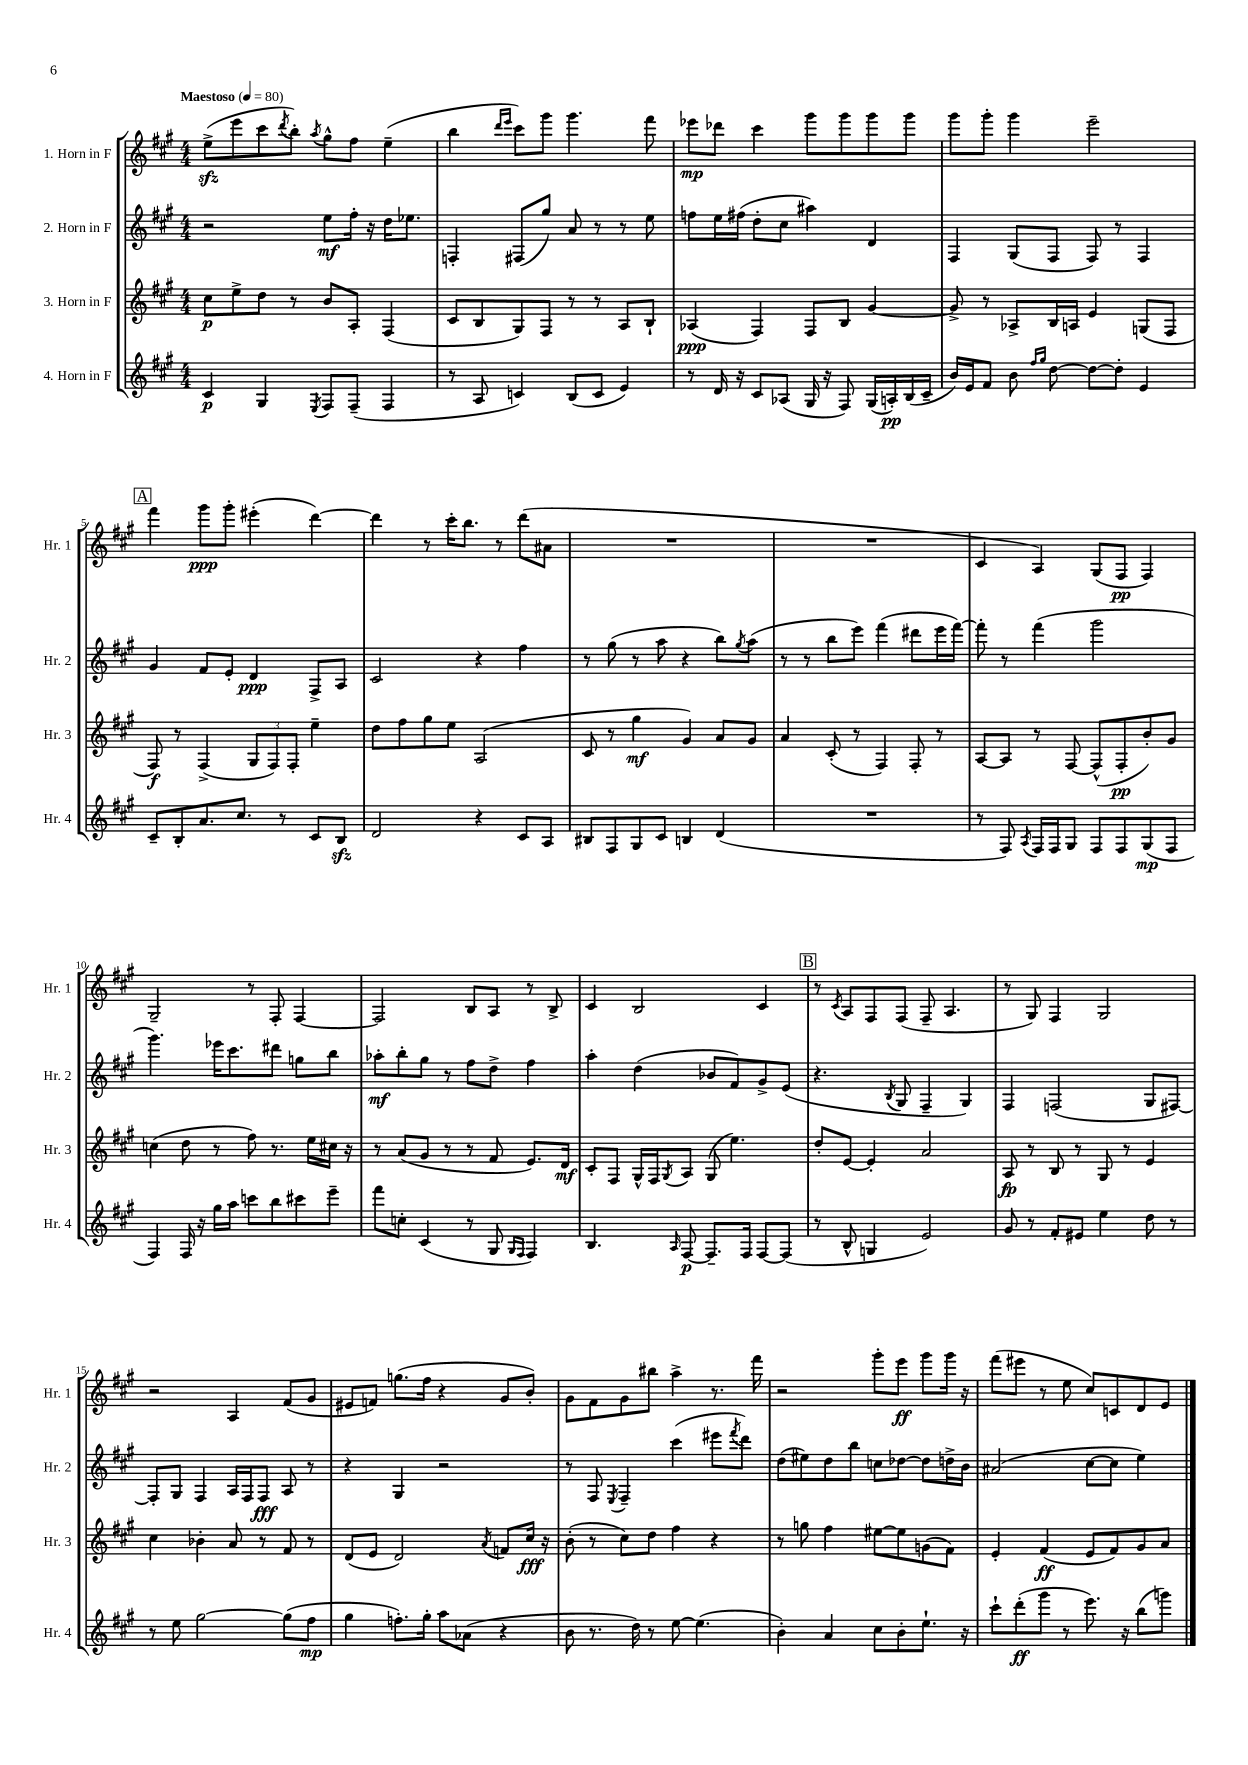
<<
\new StaffGroup <<
\new Staff = "s0" \with { instrumentName = "1. Horn in F" shortInstrumentName = "Hr. 1" } {
    \clef treble \key a \major \numericTimeSignature \time 4/4 \tempo "Maestoso" 4 = 80
    e''8->\sfz( e'''8 cis'''8 \acciaccatura { d'''8 } b''8-.) \acciaccatura { a''8 } gis''8-^ fis''8 e''4--( |
    b''4 \grace { d'''16 e'''16 } cis'''8) gis'''8 gis'''4. fis'''8 |
    ees'''8\mp des'''8 cis'''4 gis'''8 gis'''8 gis'''8 gis'''8 |
    gis'''8 gis'''8-. gis'''4 e'''2-- |
    \mark \markup { \box "A" } fis'''4 gis'''8\ppp gis'''8-. eis'''4-.( d'''4~) |
    d'''4 r8 cis'''16-. b''8. r8 d'''8( ais'8 |
    R1 |
    R1 |
    cis'4 a4) gis8( fis8\pp fis4) |
    gis2-- r8 fis8-. fis4~ |
    fis2 b8 a8 r8 b8-> |
    cis'4 b2 cis'4 |
    \mark \markup { \box "B" } r8 \acciaccatura { cis'8 } a8 fis8 fis8( fis8-- a4. |
    r8 gis8) fis4 gis2 |
    r2 a4 fis'8( gis'8 |
    eis'8 f'8) g''8.( fis''16 r4 gis'8 b'8-.) |
    gis'8 fis'8 gis'8 bis''8 a''4-> r8. fis'''16 |
    r2 gis'''8-. e'''8\ff gis'''8 gis'''16 r16 |
    fis'''8( eis'''8 r8 e''8 cis''8) c'8 d'8 e'8 \bar "|." |
}
\new Staff = "s1" \with { instrumentName = "2. Horn in F" shortInstrumentName = "Hr. 2" } {
    \clef treble \key a \major \numericTimeSignature \time 4/4
    r2 e''8\mf fis''16-. r16 d''16 ees''8. |
    f4-. fis8( gis''8) a'8 r8 r8 e''8 |
    f''8 e''16 fis''16( d''8-. cis''8 ais''4) d'4 |
    fis4 gis8( fis8 fis8) r8 fis4 |
    \mark \markup { \box "A" } gis'4 fis'8 e'8-. d'4\ppp fis8-> a8 |
    cis'2 r4 fis''4 |
    r8 gis''8( r8 a''8 r4 b''8) \acciaccatura { gis''8 } a''8( |
    r8 r8 b''8 e'''8) fis'''4( dis'''8 e'''16 fis'''16~) |
    fis'''8-. r8 fis'''4( gis'''2 |
    gis'''4.) ees'''16 cis'''8. dis'''8 g''8 b''8 |
    aes''8-.\mf b''8-. gis''8 r8 fis''8 d''8-> fis''4 |
    a''4-. d''4( bes'8 fis'8) gis'8-> e'8( |
    \mark \markup { \box "B" } r4. \acciaccatura { b8 } gis8 fis4-- gis4) |
    fis4 f2( gis8 fis8~) |
    fis8-. gis8 fis4 a16 fis16 fis8\fff a8 r8 |
    r4 gis4 r2 |
    r8 fis8 \acciaccatura { e8 } fis4-- cis'''4( eis'''8 \acciaccatura { fis'''8 } d'''8) |
    d''8( eis''8) d''8 b''8 c''8 des''8~ des''8 d''16-> b'16 |
    ais'2( cis''8~ cis''8 e''4) \bar "|." |
}
\new Staff = "s2" \with { instrumentName = "3. Horn in F" shortInstrumentName = "Hr. 3" } {
    \clef treble \key a \major \numericTimeSignature \time 4/4
    cis''8\p e''8-> d''8 r8 b'8 a8-. fis4( |
    cis'8 b8 gis8) fis8 r8 r8 a8 b8-! |
    aes4\ppp( fis4) fis8 b8 gis'4~ |
    gis'8-> r8 aes8-> b16 a16 e'4 g8( fis8 |
    \mark \markup { \box "A" } fis8\f) r8 fis4->( \tuplet 3/2 { gis8 fis8) fis8-. } e''4-- |
    d''8 fis''8 gis''8 e''8 a2( |
    cis'8 r8 gis''4\mf gis'4) a'8 gis'8 |
    a'4 cis'8-.( r8 fis4) fis8-. r8 |
    a8~ a8 r8 fis8~ fis8-^( fis8-.\pp b'8-.) gis'8 |
    c''4( d''8 r8 fis''8) r8. e''16 cis''16 r16 |
    r8 a'8( gis'8 r8 r8 fis'8 e'8.) d'16\mf |
    cis'8-. fis8 gis16-^ fis16 \acciaccatura { gis8 } a8 gis8( e''4.) |
    \mark \markup { \box "B" } d''8-. e'8~ e'4-. a'2 |
    a8\fp r8 b8 r8 gis8 r8 e'4 |
    cis''4 bes'4-. a'8 r8 fis'8 r8 |
    d'8( e'8 d'2) \acciaccatura { a'8 } f'8 cis''16\fff r16 |
    b'8-.( r8 cis''8) d''8 fis''4 r4 |
    r8 g''8 fis''4 eis''8~ eis''8 g'8( fis'8) |
    e'4-. fis'4\ff( e'8 fis'8) gis'8 a'8 \bar "|." |
}
\new Staff = "s3" \with { instrumentName = "4. Horn in F" shortInstrumentName = "Hr. 4" } {
    \clef treble \key a \major \numericTimeSignature \time 4/4
    cis'4\p gis4 \acciaccatura { e8 } fis8 fis8--( fis4 |
    r8 a8 c'4) b8( c'8 e'4) |
    r8 d'16 r16 cis'8 aes8( gis16 r16 fis8) gis16( a16-.\pp) b16( cis'16-- |
    b'16) e'16 fis'8 b'8 \grace { fis''16 gis''16 } d''8~ d''8~ d''8-. e'4 |
    \mark \markup { \box "A" } cis'8-- b8-. a'8. cis''8. r8 cis'8 b8\sfz |
    d'2 r4 cis'8 a8 |
    bis8 fis8 gis8 cis'8 b4 d'4( |
    R1 |
    r8 fis8) \acciaccatura { a8 } fis16 fis16 gis8 fis8 fis8 gis8\mp( fis8 |
    fis4) fis16 r16 gis''16 a''16 c'''8 b''8 cis'''8 e'''8-- |
    fis'''8 c''8-. cis'4( r8 gis8 \grace { gis16 fis16 } fis4) |
    b4. \grace { a16 } fis8~\p fis8.-- fis16 fis8~ fis8( |
    \mark \markup { \box "B" } r8 b8-^ g4 e'2) |
    gis'8 r8 fis'8-. eis'8 e''4 d''8 r8 |
    r8 e''8 gis''2~ gis''8( fis''8\mp |
    gis''4 f''8.-.) gis''16-. a''8 aes'8( r4 |
    b'8 r8. d''16) r8 e''8~ e''4.( |
    b'4-.) a'4 cis''8 b'8-. e''8.-! r16 |
    cis'''8-! d'''8-.\ff( gis'''8 r8 e'''8.) r16 b''8( g'''8) \bar "|." |
}
>>
>>
